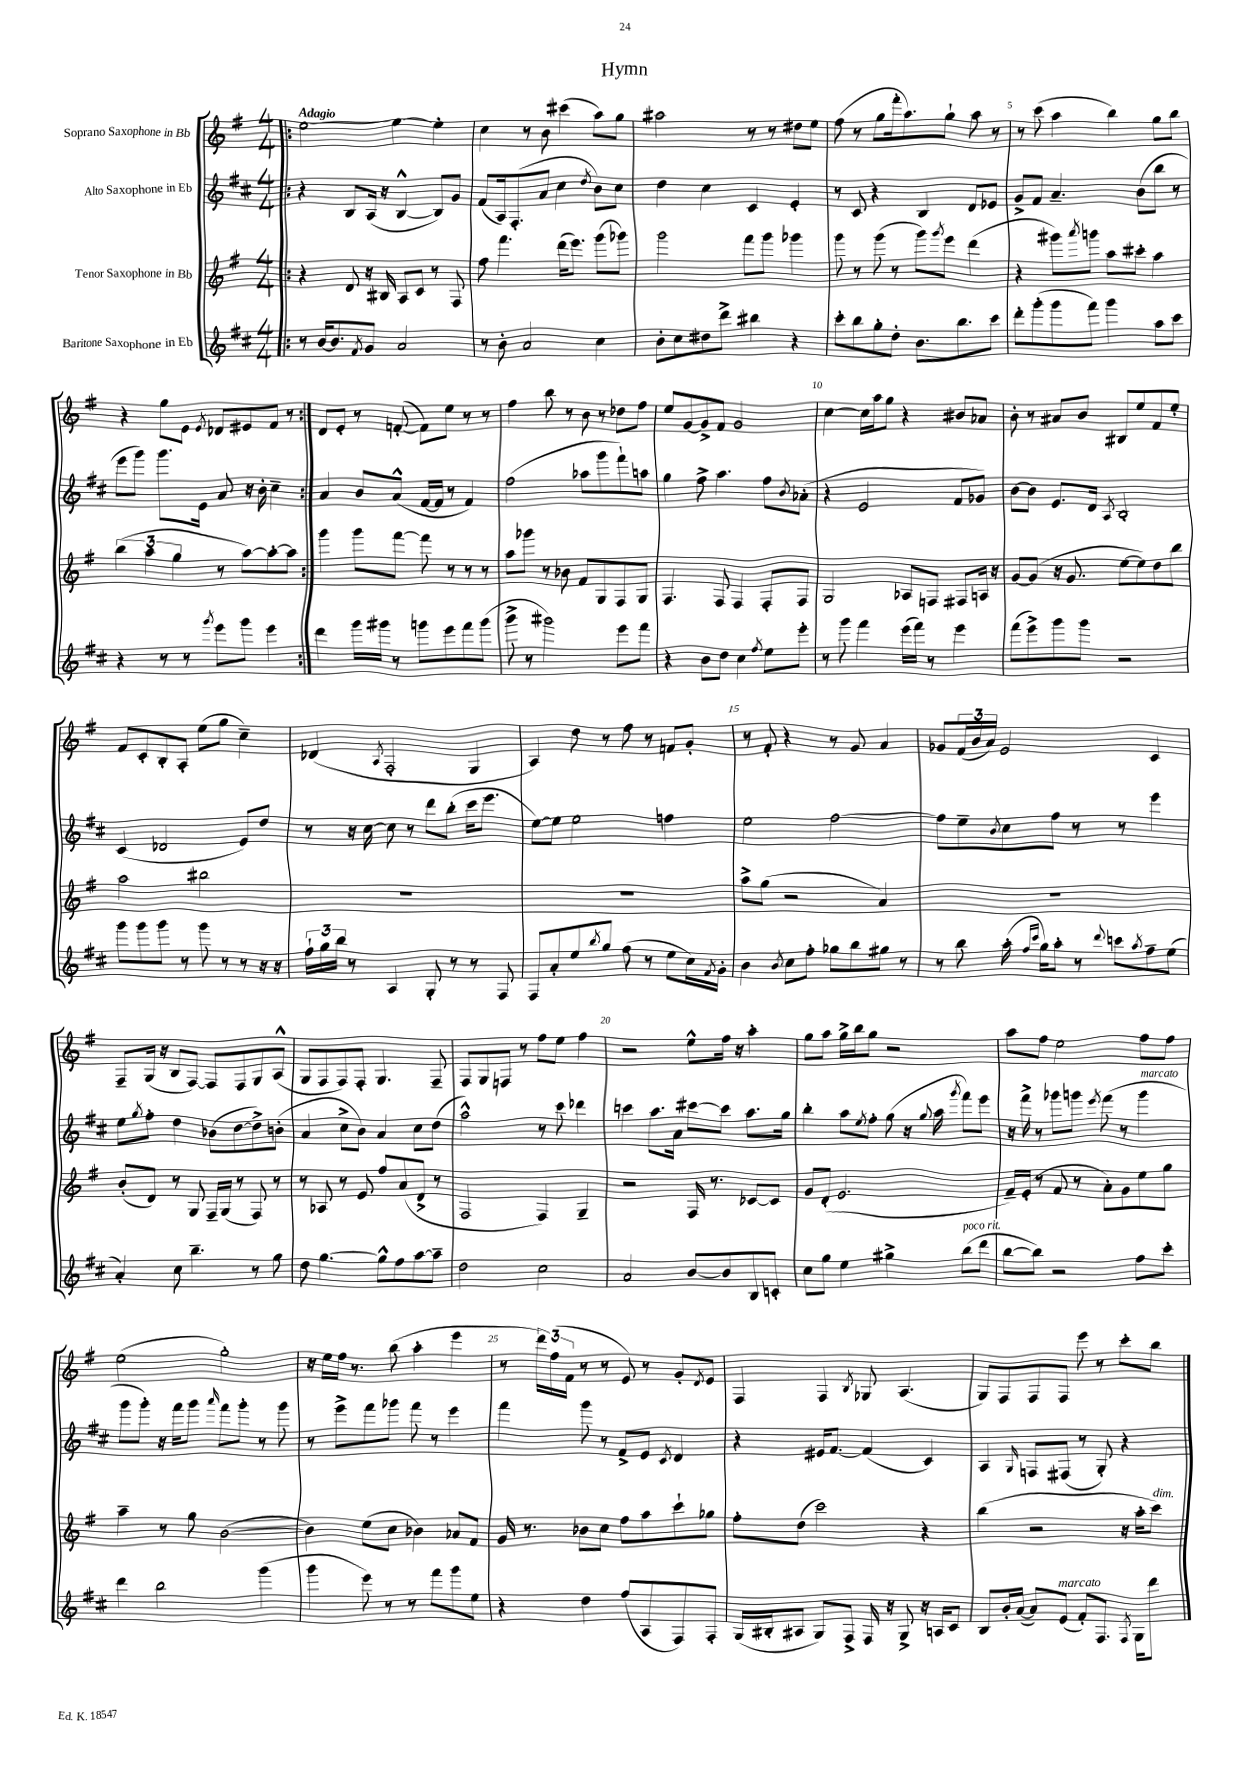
\header { title = "Hymn" }
<<
\new StaffGroup <<
\new Staff = "s0" \with { instrumentName = "Soprano Saxophone in Bb" } {
    \clef treble \key g \major \numericTimeSignature \time 4/4 \tempo "Adagio"
    \repeat volta 2 { \bar ".|:" e''2~ e''4~ e''4-. |
    c''4 r8 b'8 cis'''4( a''8) g''8 |
    ais''2 r8 r8 dis''8 e''8 |
    fis''8( r8 g''8 fis'''16-. a''8.) g''8-! a''8 r8 |
    r8 c'''8( a''4 b''4) g''8 b''8 |
    r4 g''8 e'8 \acciaccatura { e'8 } des'8 eis'8 fis'8 r8 | }
    d'8 e'8-. r8 f'8~-.( f'8) e''8 r8 r8 |
    fis''4 b''8 r8 b'8 r8 des''8 fis''8 |
    e''8 g'8~ g'8-> fis'8 g'2 |
    c''4~ c''16 a''16 g''8 r4 bis'8 aes'8 |
    b'8-. r8 ais'8 b'8 bis8 e''8 fis'8 e''8-. |
    fis'8 c'8-. b8-. a8-. e''8( g''8 c''4--) |
    des'4( \acciaccatura { a8 } fis2-. g4 |
    a4) d''8 r8 fis''8 r8 f'8 g'8-. |
    r8 fis'8-. r4 r8 g'8 a'4 |
    ges'8 \tuplet 3/2 { fis'16( b'16 a'16) } e'2 c'4 |
    fis8-- g16( r16 b8 fis8~) fis8 fis8 g8 a8-^( |
    g8 fis8 fis8) fis8-. g4. fis8-- |
    fis8 g8 f8 r8 fis''8 e''8 fis''4 |
    r2 e''8-^ fis''16 r16 a''4-. |
    g''8 a''8 g''16-> b''16 g''8 r2 |
    a''8 fis''8 e''2 fis''8 fis''8 |
    e''2( g''2-.) |
    r16 e''16 fis''16 r8. b''8( a''4-. e'''4 |
    r8 \tuplet 3/2 { d'''16) fis''16( fis'16 } r8 r8 e'8) r8 g'8-. \acciaccatura { d'8 } e'8 |
    fis4 fis4 \acciaccatura { b8 } ges8 a4.( |
    g8) fis8 fis8 fis8 e'''8 r8 c'''8-. b''8 \bar "|." |
}
\new Staff = "s1" \with { instrumentName = "Alto Saxophone in Eb" } {
    \clef treble \key d \major \numericTimeSignature \time 4/4
    \repeat volta 2 { \bar ".|:" r4 b8 a16( r16 b4~-^ b8) g'8 |
    fis'8( a16) fis8.-.( a'8 cis''4 \acciaccatura { d''8 } b'8) cis''8 |
    d''4 cis''4 cis'4 e'4-. |
    r8 cis'8 r4 b4 d'8 ees'8 |
    g'8-> fis'8 a'4.-- b'8( b''8 r8 |
    e'''8 g'''8) g'''8. e'16 a'8 r16 b'16-. cis''4-- | }
    a'4 b'8 a'8-^( fis'16~ fis'16 r8 fis'4) |
    fis''2( aes''8 g'''8 fis'''8-!) a''8 |
    g''4 fis''8-> a''4. fis''8 \acciaccatura { b'8 } aes'8-.( |
    r4 e'2 fis'8 ges'8) |
    b'8~ b'8 e'8. d'16 \acciaccatura { a8 } b2-. |
    cis'4( des'2 e'8) d''8 |
    r8 r16 cis''16~ cis''8 r8 d'''8 b''8-.( cis'''16 e'''8. |
    e''8~) e''8 e''2 f''4 |
    e''2 fis''2~ |
    fis''8 e''8-- \acciaccatura { b'8 } cis''8 fis''8 r8 r8 e'''4 |
    e''8 \acciaccatura { g''8 } fis''8-. d''4 bes'8( d''8~ d''8->) b'8-.( |
    a'4 cis''8-> b'8) a'4 cis''8 d''8( |
    a''2-^) r8 cis'''8 des'''4 |
    c'''4 a''8. a'16 cis'''8~ cis'''8 a''8. g''16 |
    b''4-. a''8 \acciaccatura { e''8 } fis''8-. g''8( r16 \appoggiatura { g''8 } a''16 \acciaccatura { g'''8 } fis'''8) e'''8 |
    r16 fis'''16-> r8 ges'''8 g'''8 \acciaccatura { e'''8 } fis'''8( r8 g'''4^\markup { \italic "marcato" } |
    g'''8 g'''8-.) r16 fis'''16 g'''8 \grace { a'''16 } fis'''8 g'''8-. r8 g'''8 |
    r8 e'''8-> fis'''8 ges'''8 fis'''8 r8 e'''4 |
    fis'''4 g'''8 r8 fis'8-> e'8 \acciaccatura { cis'8 } d'4 |
    r4 eis'16 fis'8.~ fis'4( cis'4) |
    a4 \grace { g16 } f8 fis8( r8 g8-.) r4 \bar "|." |
}
\new Staff = "s2" \with { instrumentName = "Tenor Saxophone in Bb" } {
    \clef treble \key g \major \numericTimeSignature \time 4/4
    \repeat volta 2 { \bar ".|:" r4 d'8 r16 bis16 a8 c'8 r8 fis8 |
    fis''8 fis'''4. d'''16( e'''8.) g'''8( ges'''8) |
    g'''2 fis'''8 g'''8 ges'''4 |
    g'''8 r8 g'''8( r8 g'''8) \acciaccatura { g'''8 } e'''8 d'''4( |
    r4 gis'''8) \acciaccatura { a'''8 } g'''8 a''8 cis'''8-. a''4 |
    \tuplet 3/2 { b''4( a''4 g''4 } r8 a''8~) a''8~-. a''8 | }
    g'''4 g'''8 fis'''8~ fis'''8 r8 r8 r8 |
    a''8 ges'''8 r8 bes'8 fis'8 g8 fis8 g8 |
    fis4. fis8 fis4 fis8-. fis8 |
    g2 aes8 f8 fis8 a16 r16 |
    g'8~ g'8( r16 g'8. e''8~ e''8) d''8 b''8 |
    a''2 bis''2 |
    R1 |
    R1 |
    a''8-> g''8( r2 a'4) |
    R1 |
    b'8-.( d'8) r8 g8 fis16-- g16( r8 fis8) r8 |
    r8 aes8 r8 e'8 fis''8 a'8( d'8-> r8 |
    fis2 fis4) g4-- |
    r2 fis16 r8. ces'8~ ces'8 |
    g'8 d'8-.( e'2. |
    fis'16--) e'16-.( r8 fis'8 r8 a'8-.) g'8 e''8 g''8 |
    a''4-- r8 g''8 b'2~( |
    b'4) e''8( c''8 bes'4) aes'8 fis'8 |
    g'16 r8. bes'8 c''8 fis''8 a''8 c'''8-! ges''8 |
    fis''8-. d''8( c'''2) r4 |
    b''4( r2 r16 a''16-. c'''8^\markup { \italic "dim." }) \bar "|." |
}
\new Staff = "s3" \with { instrumentName = "Baritone Saxophone in Eb" } {
    \clef treble \key d \major \numericTimeSignature \time 4/4
    \repeat volta 2 { \bar ".|:" r8 b'16~ b'8. \acciaccatura { fis'8 } g'8 a'2 |
    r8 b'8-. a'2 cis''4 |
    b'8-. cis''8 dis''8 d'''8-> bis''4 r4 |
    cis'''8-. b''8 g''8-. d''8-. b'8. b''8. cis'''8 |
    d'''8-. g'''8-.( g'''8 fis'''8) g'''4 a''8 cis'''8 |
    r4 r8 r8 \acciaccatura { g'''8 } e'''8 g'''8 e'''4 | }
    d'''4 g'''16 gis'''16 r8 g'''8 e'''8 fis'''8 g'''8( |
    g'''8-> r8 gis'''2) e'''8 fis'''8 |
    r4 b'8 d''8 cis''4 \acciaccatura { fis''8 } e''8 e'''8-. |
    r8 g'''8 fis'''4 e'''16( fis'''16) r8 e'''4 |
    fis'''8( e'''8->) g'''8 g'''8 r2 |
    g'''8 g'''8 g'''8 r8 g'''8 r8 r8 r16 r16 |
    \tuplet 3/2 { fis''16-! g''16 b''16 } r8 a4 g8-. r8 r8 fis8 |
    fis8 a'8-. e''8 \acciaccatura { b''8 } g''8 fis''8( r8 e''8 cis''16) \acciaccatura { fis'8 } g'16-. |
    b'4 \acciaccatura { b'8 } cis''8 fis''8-. ges''8 b''8 gis''8 r8 |
    r8 b''8 a''16-.( \grace { fis''16 cis'''16 } g''16) a''8-. r8 \appoggiatura { d'''8 } c'''8 \acciaccatura { a''8 } fis''8-- e''8( |
    a'4-.) cis''8 b''4.-- r8 g''8 |
    d''8 g''4.~ g''8-^ fis''8 a''8~ a''8-- |
    d''2 cis''2 |
    a'2 b'8~ b'8 b8 c'8-. |
    cis''8 g''8 e''4 gis''4-> b''8^\markup { \italic "poco rit." }( d'''8 |
    b''8~ b''8) r2 fis''8 cis'''8-. |
    d'''4 b''2 g'''4( |
    g'''4 e'''8) r8 r8 fis'''8 g'''8 e''8 |
    r4 d''4 fis''8( a8 fis8) fis8-. |
    g16( bis16-. ais8 g8) fis8-> fis16 r16 g8-> r16 a16 cis'8 |
    b8 b'16-. a'16~( a'8) e'8^\markup { \italic "marcato" }( fis'8-.) fis8. \acciaccatura { fis8 } g16 d'''8 \bar "|." |
}
>>
>>
\layout { \context { \Score \override BarNumber.break-visibility = ##(#f #t #t) barNumberVisibility = #(every-nth-bar-number-visible 5) } }
